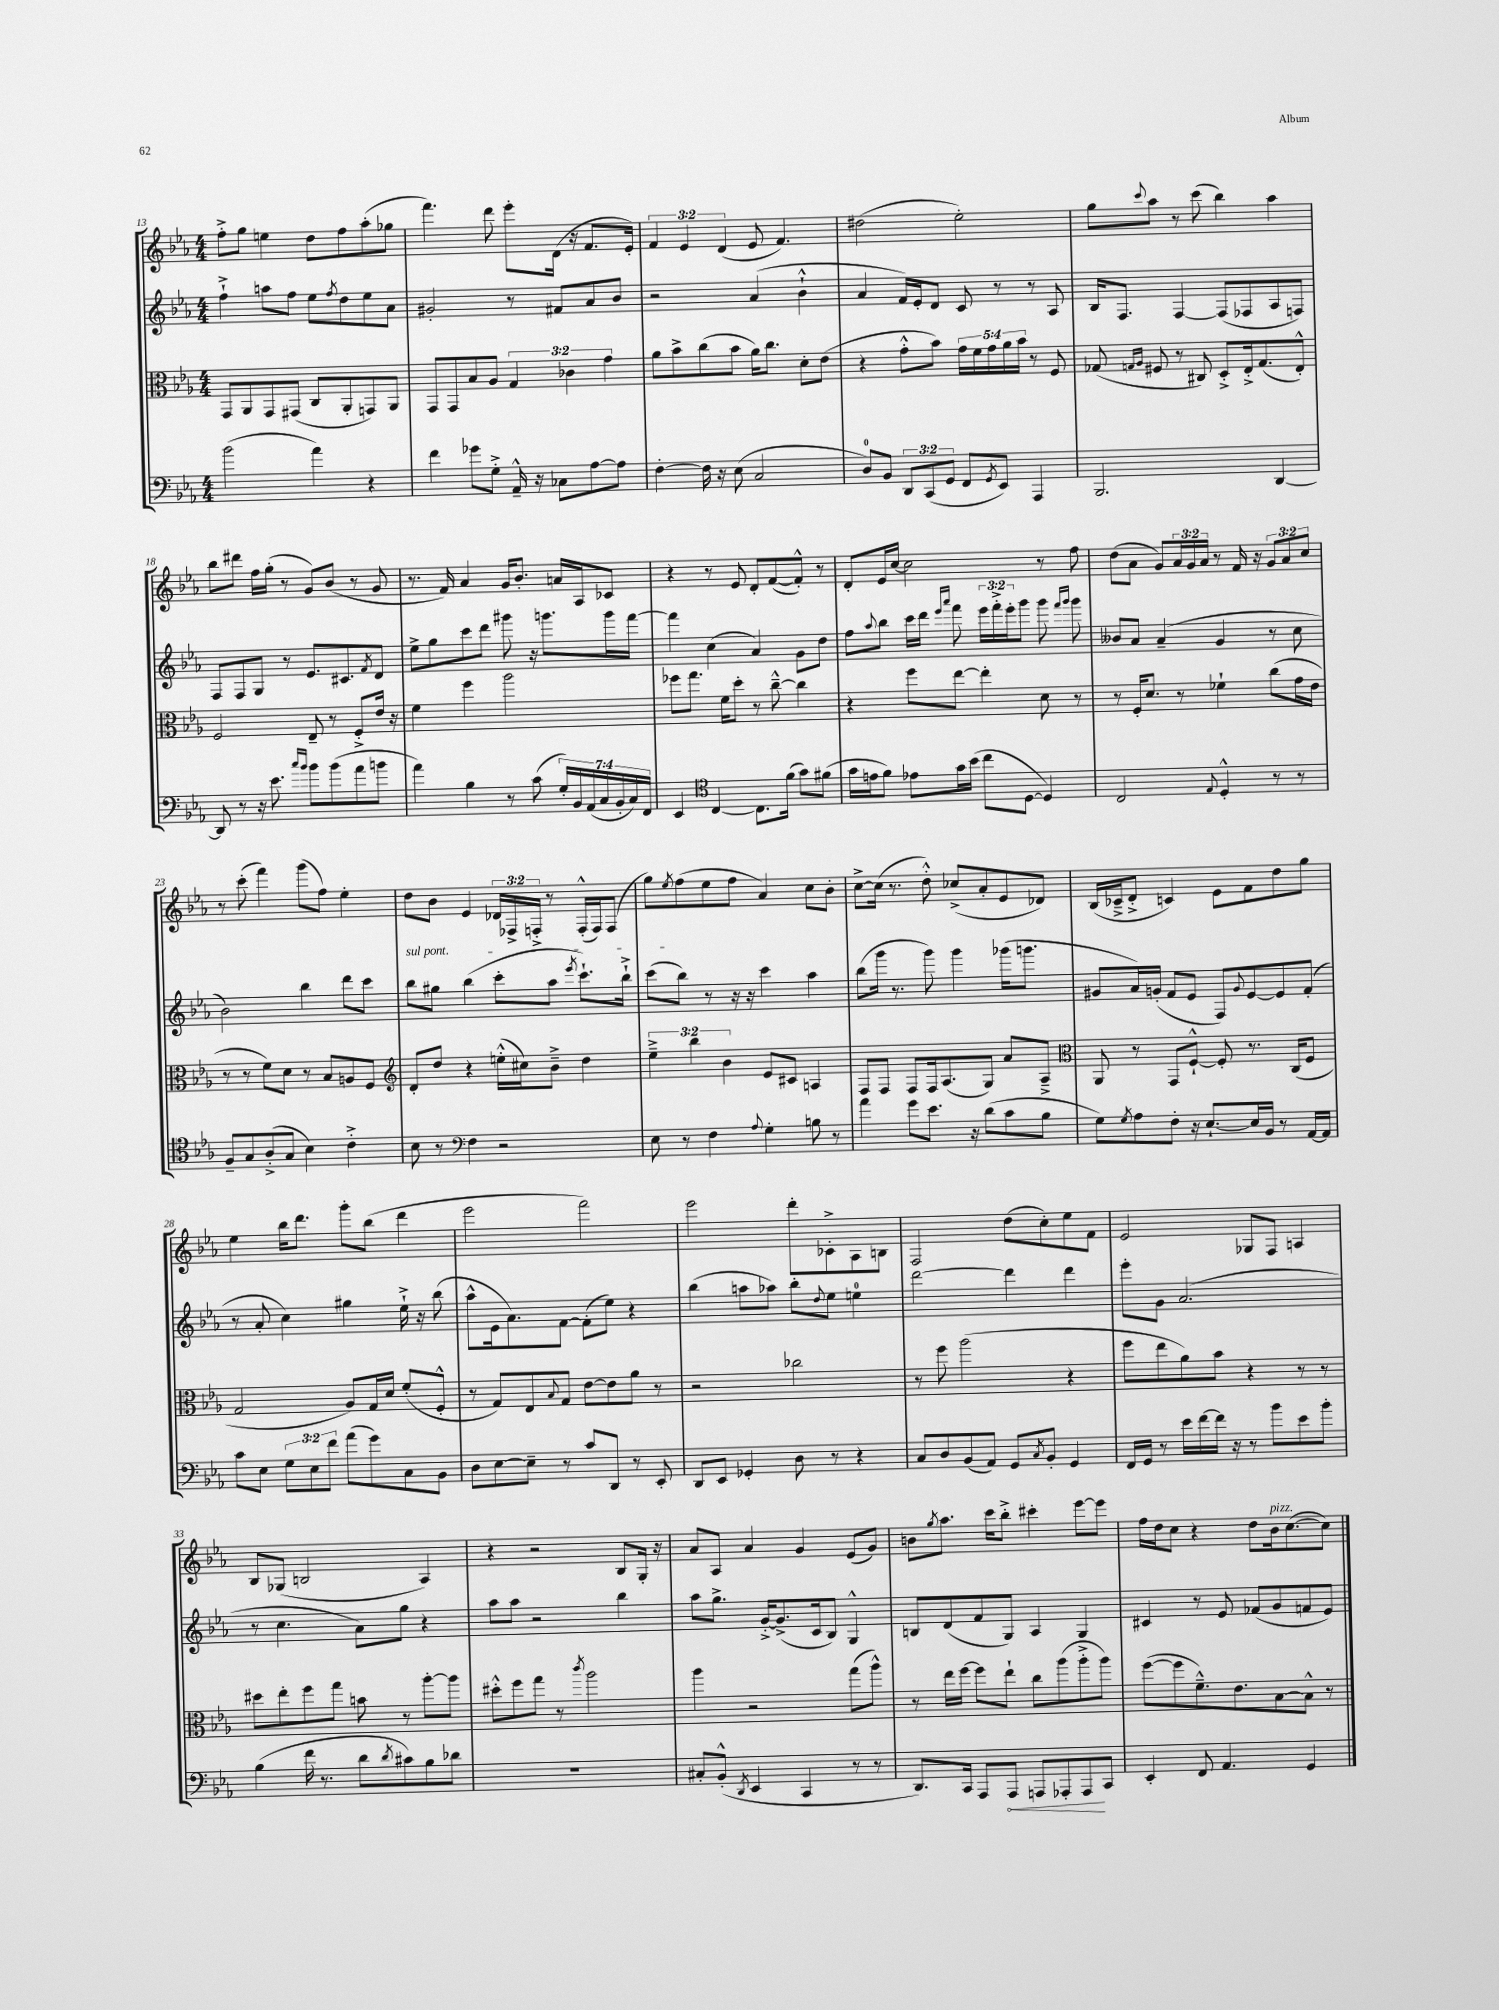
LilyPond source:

<<
\new StaffGroup <<
\new Staff = "s0" {
    \clef treble \key ees \major \numericTimeSignature \time 4/4 \override Staff.TupletNumber.text = #tuplet-number::calc-fraction-text
    f''8-.-> g''8 e''4 d''8 f''8 aes''8-.( ges''8 |
    f'''4.) d'''8 ees'''8-. d'16( r16 f'8. ees'16-.) |
    \tuplet 3/2 { f'4 ees'4 d'4( } ees'8 f'4.) |
    dis''2( ees''2-.) |
    g''8 \appoggiatura { c'''8 } aes''8 r8 c'''8( bes''4) aes''4 |
    bes''8 dis'''8 f''16 g''16-.( r8 g'8) bes'8( r8 g'8 |
    r8. f'16) aes'4 g'16 bes'8.-. a'16 aes16 ces'8 |
    r4 r8 ees'8 d'8-. f'8~( f'8-.-^) r8 |
    d'8-. ees'16 c''16~ c''2 r8 f''8 |
    d''8( aes'8 g'8) \tuplet 3/2 { aes'16 g'16 aes'16 } r8 f'16 r16 \tuplet 3/2 { g'8 aes'8 c''8 } |
    r8 c'''8-.( f'''4) g'''8( f''8) ees''4-. |
    d''8 bes'8 ees'4 \tuplet 3/2 { des'16 fes16-> f16-.-> } r8 f16-.-^( f16) f8( |
    g''8) \acciaccatura { ees''8 } f''8( ees''8 f''8 aes'4) c''8 bes'8-. |
    c''8~-> c''16( r8. d''8-.-^) ces''8->( aes'8-. ees'8 des'8) |
    bes16( ces'16---> d'8-.-> c'4) ees'8 f'8 d''8 g''8 |
    ees''4 bes''16 d'''8. g'''8-. bes''8( d'''4 |
    ees'''2 f'''2) |
    ees'''2 d'''8-. ces'8-.-> aes8 b8 |
    f2 d''8( c''8-.) ees''8 f'8 |
    ees'2 ges8 f8 a4 |
    bes8 ges8( b2 aes4) |
    r4 r2 bes8 g16-. r16 |
    aes'8 aes8 aes'4 g'4 ees'8( g'8) |
    b'8 \acciaccatura { g''8 } aes''8. c'''16 bes''8-.-> cis'''4-. ees'''8~ ees'''8 |
    f''16 d''16 c''8 r4 d''8 bes'16^\markup { \italic "pizz." } c''8.~( c''8) \bar "|." |
}
\new Staff = "s1" {
    \clef treble \key ees \major \numericTimeSignature \time 4/4 \override Staff.TupletNumber.text = #tuplet-number::calc-fraction-text
    f''4-!-> a''8 f''8 ees''8 \acciaccatura { f''8 } d''8 ees''8 aes'8 |
    gis'2-. r8 fis'8 aes'8 bes'8 |
    r2 aes'4( bes'4-!-^ |
    aes'4 f'16) ees'16-. d'8 c'8 r8 r8 aes8 |
    bes16 f8. f4~ f8( fes8 aes8 f8) |
    f8 f8 g8 r8 ees'8. cis'8. \acciaccatura { f'8 } d'8 |
    ees''8-> g''8 c'''8 d'''8 gis'''8 r16 g'''8. g'''16 f'''16~ |
    f'''4 c''4( aes'4) g'8 d''8 |
    f''8 \appoggiatura { aes''8 } bes''8 c'''16 d'''16 \grace { ees'''16 aes'''16 } f'''8 \tuplet 3/2 { ees'''16 f'''16-.-> ees'''16-. } g'''8 g'''8 \grace { f'''16 g'''16 } g'''8 |
    beses'8 aes'8 aes'4--( g'4 r8 c''8 |
    bes'2) bes''4 d'''8 c'''8 |
    \once \override TextSpanner.bound-details.left.text = \markup { \italic "sul pont." } bes''8\startTextSpan gis''8 bes''4( c'''8-. aes''8 \acciaccatura { ees'''8 } c'''8.-!) bes''16-!-> |
    c'''8( bes''8\stopTextSpan) r8 r16 r16 c'''4 aes''4 |
    bes''8( g'''16 r8. g'''8) g'''4 ges'''16( g'''8. |
    gis'8 aes'16) g'16-.( f'8 ees'8 f8) \appoggiatura { g'8 } ees'8~ ees'8 f'8-.( |
    r8 aes'8-. c''4) gis''4 ees''16-!-> r16 bes''8( |
    aes''8-^ ees'16 aes'8.) f'8~ f'8-.( ees''8) r4 |
    bes''4( a''8 aes''8) bes''8-. \appoggiatura { d''8 } ees''8 e''4-0 |
    d'''2~ d'''4 d'''4 |
    ees'''8-. g'8 aes'2.( |
    r8 c''4. aes'8) g''8 r4 |
    aes''8 aes''8 r2 bes''4 |
    aes''8 g''8.-> g'16~-.-> g'8.->( c'16 bes8) g4-^ |
    b8 d'8( f'8 g8) aes4 g4 |
    cis'4 r8 ees'8 fes'8( g'8 f'8 ees'8) \bar "|." |
}
\new Staff = "s2" {
    \clef alto \key ees \major \numericTimeSignature \time 4/4 \override Staff.TupletNumber.text = #tuplet-number::calc-fraction-text
    g,8 aes,8 g,8 gis,8( c8 aes,8-. g,8) aes,8 |
    g,8 g,8 bes8 aes8 \tuplet 3/2 { g4 ces'4 g'4 } |
    aes'8 bes'8-> c''8( bes'8 aes'16) c''8. d'8-. ees'8( |
    r4 g'8-.-^ bes'8) \tuplet 5/4 { g'16 f'16 g'16 aes'16 bes'16 } r8 f8 |
    ges8( \grace { g16 aes16 } fis8 r8 cis8) d8-.-> ees16-.-> g8.( ees8-.-^) |
    f2 ees8-- r8 f8-.-> ees'16 r16 |
    f'4 f''4 aes''2 |
    fes''8 g''8. f'16 d''8-. r8 c''8~---^ c''4 |
    r4 f''8 ees''8~ ees''4-. d'8 r8 |
    r8 f16-. d'8. r8 fes'4-! c''8( g'16 ees'16 |
    r8 r8 f'8) d'8 r8 bes8 a8 f8 |
    \clef treble d'8-. d''8 r4 e''16-.-^( cis''16) bes'8---> d''4 |
    \tuplet 3/2 { ees''4---> bes''4 bes'4 } ees'8 cis'8 a4 |
    f8 f8 f8 f16 aes8.( g8) aes'8 aes8---> |
    \clef alto aes,8 r8 g,8 f8~-!-^ f8-. r8. c16( f8 |
    g2 aes8) g16 d'16 f'8-.( f8-.-^ |
    r8 g8) ees8 \appoggiatura { bes8 } g8 ees'8~ ees'8 aes'8 r8 |
    r2 ces''2 |
    r8 f''8 aes''2( r4 |
    f''8 ees''8 aes'8) bes'8 r4 r8 r8 |
    dis''8 ees''8-. f''8 g''8 b'8 r8 aes''8~-. aes''8 |
    dis''8-.-^ f''8 g''8 r8 \acciaccatura { c'''8 } aes''2 |
    aes''4 r2 g''8( aes''8-^) |
    r8 ees''16 f''16~ f''8 ees''8-! c''8 aes''8( aes''8-.-> aes''8) |
    f''8~( f''8 f'8.---^) ees'8. bes8~ bes8-^ r8 \bar "|." |
}
\new Staff = "s3" {
    \clef bass \key ees \major \numericTimeSignature \time 4/4 \override Staff.TupletNumber.text = #tuplet-number::calc-fraction-text
    bes'2( aes'4) r4 |
    f'4 ges'8 g8-.-> aes,16---^ r16 ces8 aes8~ aes8 |
    f4~-. f16 r16 ees8( c2 |
    d8-0) bes,8 \tuplet 3/2 { d,8 c,8( g,8 } f,8 \acciaccatura { g,8 } ees,8) aes,,4 |
    bes,,2. d,4~ |
    d,8 r8 r16 ees'8. \grace { c''16 bes'16 } bes'8 bes'8( aes'8 b'8 |
    aes'4) bes4 r8 c'8( \tuplet 7/4 { g16-.) bes,16 aes,16( c16 bes,16-. c16) f,16 } |
    ees,4 \clef tenor c4~ c8. f'16( g'8) fis'8( |
    g'16 e'16 f'8) ees'8 g'16 bes'16( c''8 d8~ d4) |
    c2 \appoggiatura { ees8 } d4-.-^ r8 r8 |
    f8-- g8 aes8-.->( g8 bes4) c'4-.-> |
    bes8 r8 \clef bass f4 r2 |
    ees8 r8 f4 \appoggiatura { aes8 } g4-. b8 r8 |
    aes'4 g'8 ees'8. r16 d'8( c'8 bes8 |
    g8) \acciaccatura { g8 } aes8 f8-. r16 ees8.~-! ees16 bes,16 r8 aes,16~ aes,16 |
    c'8 ees8 \tuplet 3/2 { g8 ees8 f'8 } aes'8( g'8) c8 bes,8 |
    d8 ees8~ ees8-- r8 c'8 d,8 r8 ees,8-. |
    d,8 ees,8 ges,4-. d8 r8 r4 |
    c8 d8 bes,8( aes,8) g,8 \acciaccatura { c8 } bes,8-. g,4 |
    f,16 g,16 r8 ees'16 f'16~ f'16 r16 r8 bes'8 ees'8 bes'8-. |
    bes4( f'16 r8. d'8 \acciaccatura { d'8 } cis'8) bes8 des'8 |
    R1 |
    cis8-. bes,8-.-^( \acciaccatura { d,8 } ees,4 c,4 r8 r8 |
    d,8.) c,16 aes,,8 \once \override Hairpin.circled-tip = ##t aes,,8\< a,,8 aes,,8-. aes,,8\! c,8 |
    ees,4-. f,8 aes,4. g,4 \bar "|." |
}
>>
>>
\layout { \context { \Score currentBarNumber = #13 } }
